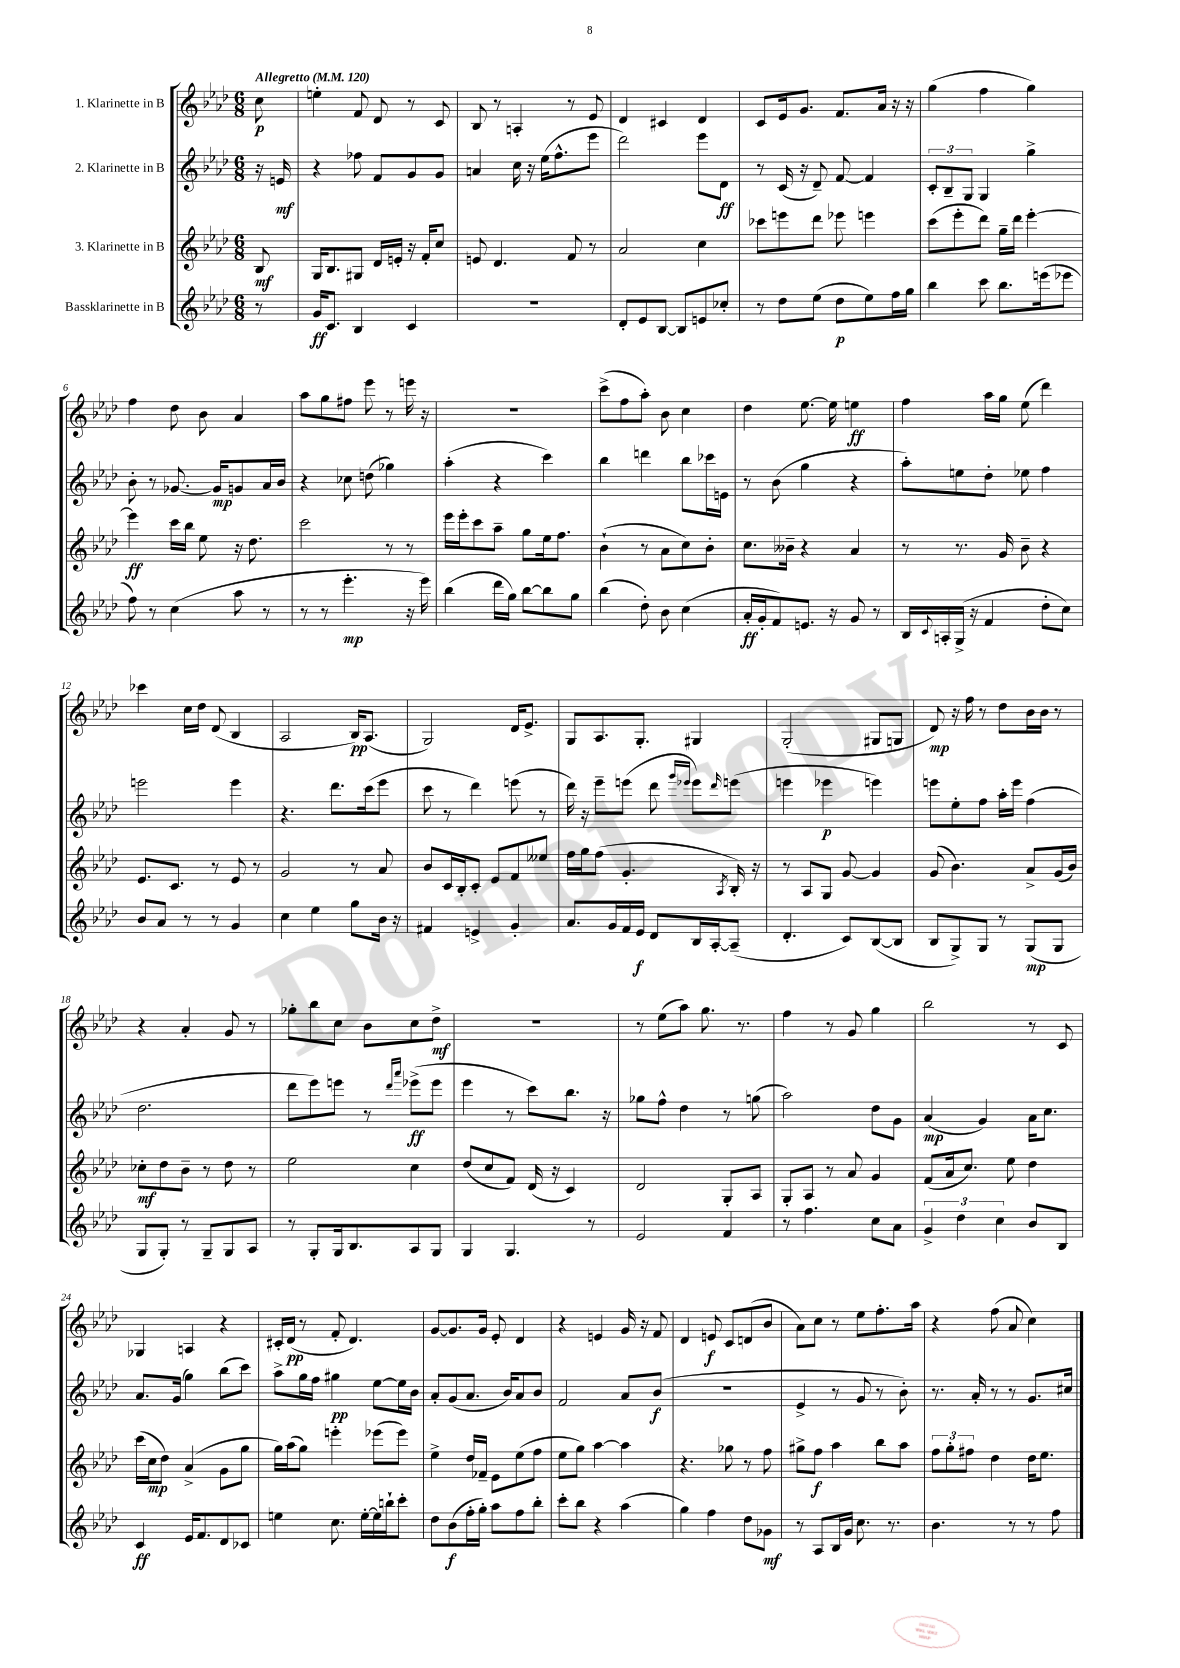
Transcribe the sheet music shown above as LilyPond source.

<<
\new StaffGroup <<
\new Staff = "s0" \with { instrumentName = "1. Klarinette in B" } {
    \clef treble \key aes \major \numericTimeSignature \time 6/8 \partial 8 \tempo "Allegretto" 4 = 120
    c''8\p |
    e''4-. f'8 des'8 r8 c'8 |
    bes8 r8 a4-. r8 ees'8 |
    des'4 cis'4 des'4 |
    c'8 ees'16 g'8. f'8. aes'16 r16 r16 |
    g''4( f''4 g''4) |
    f''4 des''8 bes'8 aes'4 |
    aes''8 g''8 fis''8 ees'''8 r8 e'''16 r16 |
    R2. |
    c'''8->( f''8 aes''8-.) bes'8 c''4 |
    des''4 ees''8.~ ees''16 e''4\ff |
    f''4 aes''16 g''16 ees''8( des'''4) |
    ces'''4 c''16 des''16 des'8( bes4 |
    aes2 bes16\pp) aes8.( |
    g2) des'16 ees'8.-> |
    g8 aes8. g8.-. gis4 |
    g2-.( gis8 g8 |
    des'8\mp) r16 f''16 r8 des''8 bes'16 bes'16 r8 |
    r4 aes'4-. g'8 r8 |
    ges''8-. bes''8 c''8 bes'8 c''8 des''8->\mf |
    R2. |
    r8 ees''8( aes''8) g''8. r8. |
    f''4 r8 g'8 g''4 |
    bes''2 r8 c'8 |
    ges4 a4 r4 |
    cis'16-. des'16\pp( r8 f'8-. des'4.) |
    g'8~ g'8. g'16 ees'8-. des'4 |
    r4 e'4 g'16 r16 f'8 |
    des'4 e'8\f c'8 d'8( bes'8 |
    aes'8) c''8 r8 ees''8 f''8.-. aes''16 |
    r4 f''8( aes'8 c''4) \bar "|." |
}
\new Staff = "s1" \with { instrumentName = "2. Klarinette in B" } {
    \clef treble \key aes \major \numericTimeSignature \time 6/8 \partial 8
    r16 e'16\mf |
    r4 fes''8 f'8 g'8 g'8 |
    a'4 c''16 r16 ees''16( f''8.-^ ees'''8 |
    des'''2) ees'''8 des'8\ff |
    r8 c'16( r16 des'8--) f'8~ f'4 |
    \tuplet 3/2 { c'8-. bes8-- g8 } g4 g''4-> |
    bes'8-. r8 ges'8.~ ges'16\mp g'8 aes'16 bes'16 |
    r4 ces''8 d''8( ges''4) |
    aes''4-.( r4 c'''4) |
    bes''4 d'''4 bes''8 ces'''16 e'16 |
    r8 bes'8( g''4 r4 |
    aes''8-.) e''8 des''8-. ees''8 f''4 |
    e'''2 e'''4 |
    r4. des'''8. c'''16( ees'''8 |
    c'''8 r8 des'''4) e'''8( r8 |
    des'''16) r16 ees'''8-- e'''8( des'''8 \grace { g'''16 ees'''16 } ees'''8) \grace { des'''16 } e'''8( |
    e'''4 ees'''4\p e'''4) |
    e'''8 ees''8-. f''8 aes''16-. e'''16 f''4( |
    des''2. |
    des'''8 ees'''8) e'''8 r8 \grace { des'''16 aes'''16 } ees'''8->\ff( ees'''8 |
    ees'''4 r8 c'''8) bes''8. r16 |
    ges''8 f''8-^ des''4 r8 g''8( |
    aes''2) des''8 g'8 |
    aes'4\mp( g'4) aes'16 c''8. |
    aes'8. g'16( g''4) bes''8( c'''8) |
    aes''8-> g''16 f''16 gis''4\pp ees''8~ ees''16 bes'16 |
    aes'8-. g'8( aes'8. bes'16) aes'8 bes'8 |
    f'2 aes'8 bes'8\f( |
    R2. |
    ees'4-> r8 g'8 r8 bes'8-.) |
    r8. aes'16-. r8 r8 g'8. cis''16 \bar "|." |
}
\new Staff = "s2" \with { instrumentName = "3. Klarinette in B" } {
    \clef treble \key aes \major \numericTimeSignature \time 6/8 \partial 8
    bes8\mf |
    g16 bes8. gis8 des'16 e'16-. r16 f'16-. c''8 |
    e'8 des'4. f'8 r8 |
    aes'2 c''4 |
    ces'''8 e'''8 des'''8 ees'''8 e'''4 |
    c'''8( ees'''8-. des'''8) g''16-- des'''16 ees'''4~-. |
    ees'''4\ff c'''16 bes''16 ees''8 r16 des''8. |
    c'''2 r8 r8 |
    ees'''16 ees'''16-. c'''8 aes''8-- g''8 ees''16 f''8. |
    bes'4-!( r8 aes'8 c''8) bes'8-. |
    c''8. beses'16-- r4 aes'4 |
    r8 r8. g'16 bes'8-- r4 |
    ees'8. c'8. r8 ees'8 r8 |
    g'2 r8 aes'8 |
    bes'8 c'16 bes16-. c'8-. ees'8 f'8 eeses''8 |
    f''16 g''16 f''8( g'4.-. \acciaccatura { aes8 } bes16-.) r16 |
    r8 aes8 g8 g'8~ g'4 |
    g'8( bes'4.) aes'8-> g'16( bes'16) |
    ces''8-.\mf des''8 bes'8-- r8 des''8 r8 |
    ees''2 c''4 |
    des''8( c''8 f'8) des'16( r16 c'4) |
    des'2 g8-. aes8 |
    g8-. aes8 r8 aes'8 g'4 |
    f'8( aes'16 c''8.) ees''8 des''4 |
    c'''16( c''16\mp des''8) aes'4->( g'8 g''8 |
    g''16) aes''16( g''8) e'''4-. ees'''8( ees'''8) |
    ees''4-> des''16 fes'16-- ees'8 ees''8( f''8 |
    ees''8 g''8) aes''4~ aes''4 |
    r4. ges''8 r8 f''8 |
    gis''8-> f''8\f aes''4 bes''8 aes''8 |
    \tuplet 3/2 { f''8 g''8-. fis''8 } des''4 des''16 ees''8. \bar "|." |
}
\new Staff = "s3" \with { instrumentName = "Bassklarinette in B" } {
    \clef treble \key aes \major \numericTimeSignature \time 6/8 \partial 8
    r8 |
    g'16\ff c'8. bes4 c'4 |
    R2. |
    des'8-. ees'8 bes8~ bes8 e'8 ces''8-. |
    r8 des''8 ees''8( des''8\p ees''8) f''16 g''16 |
    bes''4 c'''8 bes''8. e'''16( ees'''8 |
    f''8) r8 c''4( aes''8 r8 |
    r8 r8 ees'''4.-.\mp r16 ees'''16) |
    bes''4( des'''16 g''16) bes''8~ bes''8 g''8 |
    bes''4( des''8-.) bes'8 c''4( |
    aes'16-.\ff g'16-. f'8) e'8. r16 g'8 r8 |
    bes16 \appoggiatura { c'8 } a16-. g16->( r16 f'4 des''8-. c''8) |
    bes'8 aes'8 r8 r8 g'4 |
    c''4 ees''4 g''8 bes'16 r16 |
    fis'4 e'4-> g'4-. |
    aes'8. g'16 f'16 ees'16\f des'8 bes16 aes16~-. aes8--( |
    des'4.-. c'8) bes8~( bes8 |
    bes8 g8->) g8 r8 g8\mp( g8 |
    g8 g8-.) r8 g8-- g8 aes8 |
    r8 g8-. g16 bes8. aes8 g8 |
    g4 g4. r8 |
    ees'2 f'4 |
    r8 f''4. c''8 aes'8 |
    \tuplet 3/2 { g'4-> des''4 c''4 } bes'8 bes8 |
    c'4\ff ees'16 f'8. des'8 ces'8 |
    e''4 c''8. e''16~-. e''16 b''16-! c'''8-. |
    des''8 bes'8\f( f''16-. g''16-.) aes''8 f''8 bes''8-. |
    c'''8-. bes''8 r4 aes''4( |
    g''4) f''4 des''8 ges'8\mf |
    r8 aes8 bes16 g'16 c''8. r8. |
    bes'4. r8 r8 f''8 \bar "|." |
}
>>
>>
